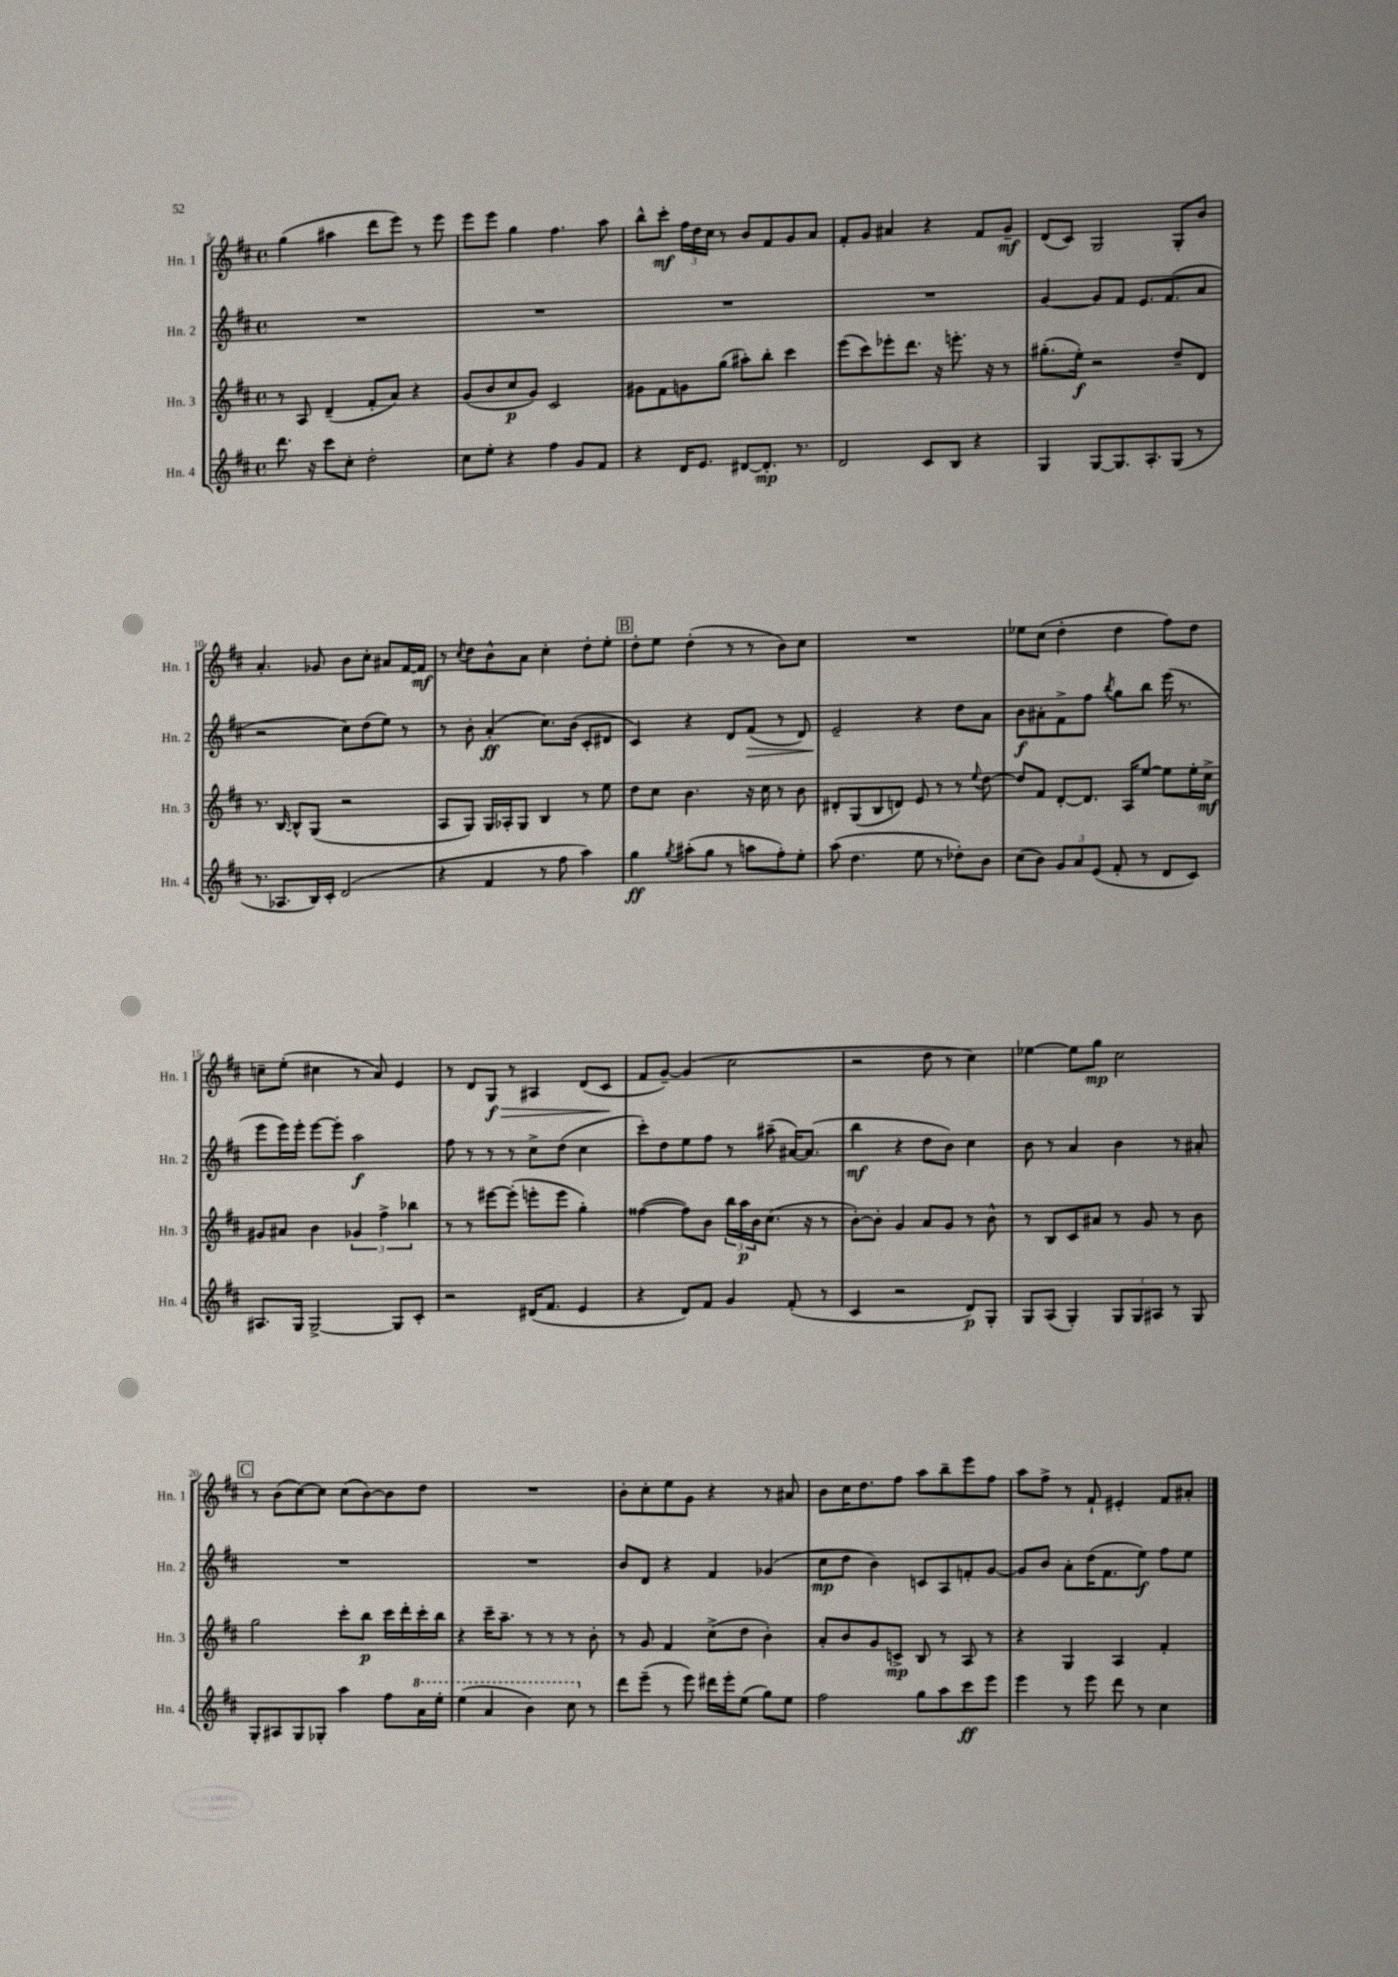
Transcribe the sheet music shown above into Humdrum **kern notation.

**kern	**kern	**kern	**kern
*staff4	*staff3	*staff2	*staff1
*clefG2	*clefG2	*clefG2	*clefG2
*k[f#c#]	*k[f#c#]	*k[f#c#]	*k[f#c#]
*M4/4	*M4/4	*M4/4	*M4/4
*met(c)	*met(c)	*met(c)	*met(c)
8.ddd	8r	1r	(4gg
.	8A	.	.
16r	.	.	.
8ccc#	(4d~	.	4aa#
8cc#'	.	.	.
2dd'	8f#'	.	8ddd
.	8a)	.	8eee)
.	4r	.	8r
.	.	.	8eee
=	=	=	=
8cc#	(8g	1r	8eee
8ee'	8b	.	8eee
4r	8cc#	.	4gg
.	8g)	.	.
4ff#	2c#	.	4.ff#
8g	.	.	.
8f#	.	.	8aa
=	=	=	=
4r	8g#	1r	8bb^^
.	8f#	.	8ccc#'
16d	8g	.	24ff#
.	.	.	24dd
8.e	.	.	.
.	.	.	24cc#
.	(8gg	.	8r
[8d#	8aa#')	.	8b
8.d#']	8bb'	.	8f#
.	4ccc#	.	8g
8.r	.	.	.
.	.	.	8a
=	=	=	=
2d	(8eee	1r	8f#'
.	8ccc#)	.	8g
.	8eee-'	.	4a#
.	8.ddd	.	.
8c#	.	.	4r
.	16r	.	.
8B	8.eee'	.	.
4r	.	.	8f#
.	16r	.	.
.	8r	.	8g~
=	=	=	=
4G	(8.gg#'	[4g	(8d
.	.	.	8c#)
.	16ee')	.	.
[8G	2r	8g]	2G
8.G]	.	8f#	.
.	.	8.e	.
8.A'	.	.	.
.	.	(8.f#	.
(8G	8dd~	.	8G'
8r	8d	8a	8b
=	=	=	=
8.r	8.r	2r	4.a'
8.A-	[16B	.	.
.	8B^^]	.	.
16B)	(8G	.	8g-
16c#'	.	.	.
(2d	2r	8cc#)	8b
.	.	(8dd	8cc#'
.	.	8ee)	8a#
.	.	8r	[16f#
.	.	.	16f#]
=	=	=	=
4r	8A	8r	8r
.	.	.	8qcc#
.	8G)	8b'	8dd
4f#	16G	(4a'	8b^^
.	16A-'	.	.
.	8G	.	8a
8r	4B	8.cc#)	4cc#'
8ff#	.	.	.
.	.	(16b	.
4aa)	8r	8c#'	8dd'
.	8ee	8d#	8ee'
=	=	=	=
4gg	8dd	4c#)	8dd'
.	8cc#	.	8ee
8qgg	.	.	.
(8aa#'	4.b	4r	(4dd'
8gg	.	.	.
8r	.	8d	8r
8aa	16r	(8f#	8r
.	16cc#	.	.
8ff#')	8r	8r	8b)
8ee'	8b	8d)	8cc#
=	=	=	=
(8aa	8d#'	2e~	1r
4.dd	(8G	.	.
.	8B	.	.
.	8d)	.	.
8ee	8e	4r	.
8r	8r	.	.
8dd-')	8r	8dd	.
.	8qqee	.	.
8b	[8dd	8a	.
=	=	=	=
(8cc#	8dd]	8b	8ee-
8b)	8f#	8a#'	(8cc#
12g	[8d'	8f#^	4dd'
12a	.	.	.
.	8.d]	8ff#	.
(12e	.	.	.
.	.	8qbb	.
8f#'	.	8gg	4dd
.	16A	.	.
8r	[8ee	8bb	.
8d	8ee]	(16eee	8ff#)
.	.	8.r	.
8c#)	16ee'	.	8dd
.	16cc#^	.	.
=	=	=	=
8.A#	8g#	8eee	8cc~
.	8a#	16eee)	(8ee'
16G	.	16eee'	.
[2G^	4b	[8eee	4cc#
.	.	8eee']	.
.	6g-	2aa	8r
.	.	.	8a)
.	6ff#^	.	.
8G]	.	.	4e
.	6bb-	.	.
8c#'	.	.	.
=	=	=	=
2r	8r	8ff#	8r
.	8r	8r	8d
.	[8eee#	8r	8G
.	(8eee#']	8r	8r
(16d#	8eee'	8cc#^	4A#
8.f#	.	.	.
.	8eee	(8dd	.
4e	4gg')	4cc#	(8d
.	.	.	8c#
=	=	=	=
4r	([4ff##	8ccc#')	8f#
.	.	8dd	[8g~)
8d)	8ff##])	8ee	(4g]
8f#	8b	8ff#	.
4g	24bb	8r	2cc#
.	24aa	.	.
.	24b	.	.
.	(8.cc#	(8aa#~	.
(8f#'	.	[16a#)	.
.	16r	(8.a#]	.
8r	8r	.	.
=	=	=	=
4c#	[8b')	4bb	2r
.	8b']	.	.
2r	4g	4r	.
.	8a	8dd	8dd
.	8g	8b)	8r
8d)	8r	4cc#	4cc#)
8G'	8b^^	.	.
=	=	=	=
8G	8r	8b	[4ee-
(8A	8B	8r	.
4G')	8c#	4a	8ee-]
.	8a#	.	8gg
12G	8r	4b	2cc#
12G	.	.	.
.	8g	.	.
12A#	.	.	.
8r	8r	8r	.
8G	8b	8a#'	.
=	=	=	=
8G'	2gg	1r	8r
8A#	.	.	(8b
8G	.	.	[8cc#)
8G-'	.	.	8cc#]
4aa	8ccc#'	.	(8cc#
.	8bb	.	[8b)
8ff#	16ccc#	.	8b]
.	16ddd'	.	.
16aa	16ccc#'	.	8dd
16eee'	16bb	.	.
=	=	=	=
(4eee	4r	1r	1r
4aa	16ccc#~	.	.
.	8.aa~	.	.
4bb)	8r	.	.
.	8r	.	.
8ccc#	8r	.	.
8r	8b'	.	.
=	=	=	=
8ddd	8r	8b	8b'
(8eee~	8g	8d	8cc#'
8r	4f#	4r	8ee
8eee)	.	.	8g
16ddd#	(8cc#^	4f#	4r
16eee'	.	.	.
(8ee	8dd	.	.
8gg)	4b')	(4g-	8r
8ee	.	.	8a#
=	=	=	=
2ff#	8a'	8cc#	8b
.	8b	8dd	16cc#
.	.	.	8.dd
.	8g	4b)	.
.	8c^	.	8ff#
8gg	8B	8c	8aa
8aa	8r	8A	8bb~
8ccc#	8A	8f'	8eee
8eee	8r	[8g	8ff#
=	=	=	=
4eee	4r	8g]	8aa
.	.	8b	8ff#^
8r	4G	8a'	8r
8eee	.	(16dd	8f#`
.	.	8.f#	.
8ddd	4A	.	4e#'
8r	.	8ee)	.
4cc#	4f#'	8ff#	8f#
.	.	8ee	8a#'
==	==	==	==
*-	*-	*-	*-
